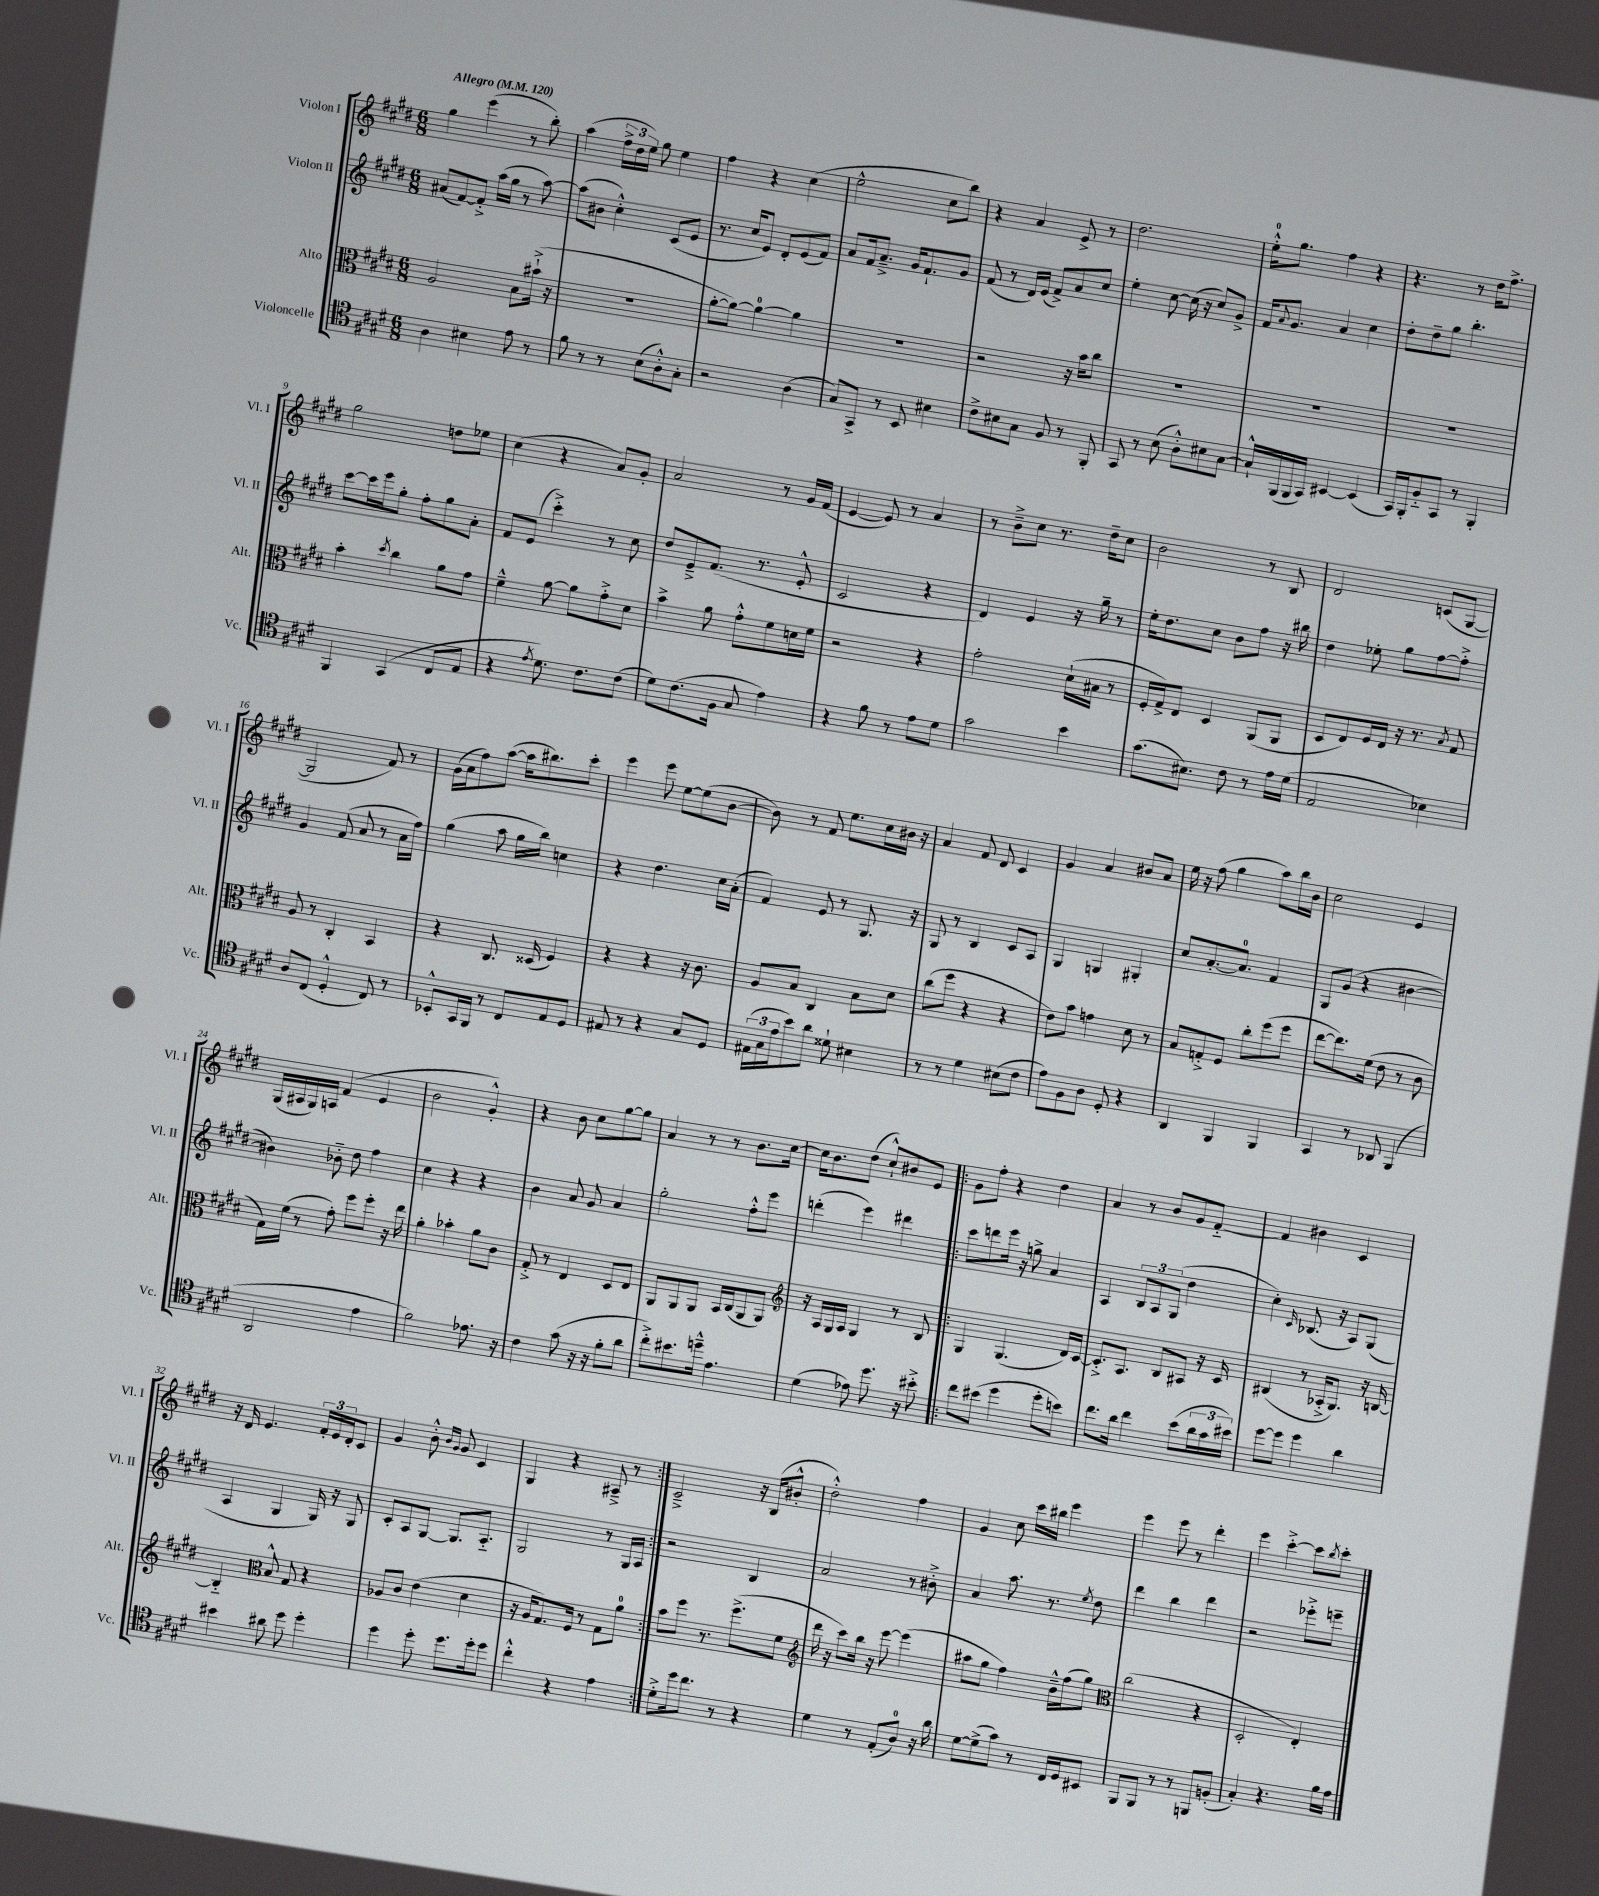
<<
\new StaffGroup <<
\new Staff = "s0" \with { instrumentName = "Violon I" shortInstrumentName = "Vl. I" } {
    \clef treble \key e \major \numericTimeSignature \time 6/8 \tempo "Allegro" 4 = 120
    gis''4 e'''4( r8 b''8-.) |
    a''4( \tuplet 3/2 { fis''16-> dis''16 e''16) } gis''8 e''4 |
    fis''4 r4 cis''4( |
    e''2-^ cis''8 b''8) |
    r4 a'4 e'8-> r8 |
    dis''2. |
    e''16-0-.-^ gis''8. fis''4 r4 |
    r4. r8 dis''16 fis''8.-> |
    gis''2 d''8 ees''8 |
    cis''4( r4 a'8) gis'8-. |
    a'2 r8 gis'16 fis'16( |
    e'4~ e'8) r8 a'4 |
    r8 b'8---> cis''8 r8. dis''16-- cis''8 |
    b'2 r8 b8 |
    dis'2 c'8( gis8~ |
    gis2 fis'8) r8 |
    gis'16( a'16 fis''8) a''8~( a''16 bis''8.) cis'''8-. |
    e'''4 e'''8 e''8~ e''8( b'8~ |
    b'8) r8 fis'8 e''8. cis''16 bis'16 r16 |
    a'4 fis'8 dis'8 cis'4 |
    gis'4 a'4 bis'8 a'8 |
    e''16 r16 fis''8( gis''4 a''8) b''16 b'16 |
    cis''2 e'4 |
    gis16( ais16 gis16) a16 fis'4( e'4 |
    b'2 gis'4-.-^) |
    r4 b'8 cis''8 gis''8~ gis''8 |
    a'4 r8 r8 b'8. cis''16~ |
    cis''16 b'8. dis''8( cis''8-!-^) bis'8 e'8 |
    \repeat volta 2 { gis'8 fis''8-. r4 dis''4 |
    a'4 r8 b'8 gis'8 fis'8~-_ |
    fis'4 bis'4 cis'4 |
    r16 dis'16 e'4. \tuplet 3/2 { fis'16-. e'16 dis'16-. } cis'8 |
    gis'4 b'8-.-^ \grace { b'16 gis'16 } gis'8 cis'4 |
    gis4 r4 ais8---> r8 | }
    cis'2---> r16 b16( bis'8-.-^ |
    dis''2-.-^) fis''4 |
    gis'4 cis''8 cis'''16 bis''16 e'''4 |
    e'''4 e'''8 r8 dis'''4-. |
    e'''4 cis'''4~-.-> cis'''8 \acciaccatura { b''8 } cis'''8-. \bar "|." |
}
\new Staff = "s1" \with { instrumentName = "Violon II" shortInstrumentName = "Vl. II" } {
    \clef treble \key e \major \numericTimeSignature \time 6/8
    ais'8( fis'8~) fis'8-.-> a''16( gis''16 r8 a''8~) |
    a''8( bis'8 cis''4-.-^) cis'8( e'8 |
    r8. cis''16 e'8) dis'8-. e'8( fis'8) |
    a'8 fis'16 a'8.---> gis'16 fis'8.-! gis'8 |
    fis'8( r8 dis'16) e'16( fis'8->) a'8 cis''8 |
    e''4-. cis''8~ cis''16( r16 cis''8) gis'8-> |
    fis'16 \appoggiatura { a'8 } gis'8. a'4 cis''4 |
    dis''8-. dis''8-- gis''8 b''4.-. |
    cis'''8~ cis'''16 e'''16 gis''8-. fis''8-. gis''8 a'8-. |
    fis'8 e'8( cis'''4-.->) r8 cis''8 |
    dis''8 e'8---> fis'8.( r8. e'8-.-^ |
    cis'2 r4 |
    dis'4) e'4 r16 gis''16-- r8 |
    e''16-. dis''8. cis''8 b'8 fis''8 r16 bis''16 |
    dis''4 ees''8-. gis''8 fis''8~ fis''8-.-> |
    gis'4 fis'8( a'8 r8 a'16 fis''16) |
    gis''4( a''8 gis''16 b''16) c''4 |
    r4 dis''4. cis''16 a'16-.( |
    fis'4) e'8 r8 gis8. r16 |
    gis8 r8 b4 cis'8 a8 |
    gis4 g4 gis4-. |
    cis''8 a'8.~-. a'8.-0 fis'4 |
    gis8 gis'8( r4 bis'4~ |
    bis'4) bes'8-_ dis''8 fis''4 |
    cis''4 r4 r4 |
    b'4 a'8 gis'8 a'4 |
    gis''2-. fis''8-.-^ e'''8 |
    d'''4-.( e'''4) dis'''4 |
    \repeat volta 2 { cis'''8 d'''8 e'''16 r16 g''8-> a'4 |
    a4 \tuplet 3/2 { b8 a8 gis8( } dis''4 |
    cis''4-.) \grace { cis'16 } bes8.( r16 a8) gis8( |
    a4 gis4 gis16) r16 gis8 |
    cis'8-. a8 gis8~ gis8. a8.-_ |
    gis2 r8 gis16 a16 | }
    r2 b4 |
    a'2 r8 bis'8-.-> |
    a'4 a''8. r8. \acciaccatura { e''8 } dis''8 |
    dis'''4 b''4 dis'''4 |
    r2 ees'''8-.-> e'''8-- \bar "|." |
}
\new Staff = "s2" \with { instrumentName = "Alto" shortInstrumentName = "Alt." } {
    \clef alto \key e \major \numericTimeSignature \time 6/8
    a2 b8 bis'16-!->( r16 |
    R2. |
    a'8~-. a'8~) a'4-0~ a'4 |
    R2. |
    r2 r16 b'16 cis''8 |
    R2. |
    R2. |
    R2. |
    b'4-. \acciaccatura { dis''8 } cis''4 a'8 gis'8 |
    fis'4---^ a'8~ a'8 gis'8-.-> dis'8 |
    b'4-> a'8 gis'8-.-^ fis'8 d'16 fis'16 |
    r2 r4 |
    gis'2-. dis'16-!( bis16 r8 |
    fis16-. gis16->) e8 dis4 a,8( a,8 |
    dis8 e8) fis16 e16 r16 r8. \acciaccatura { b8 } gis8 |
    a8 r8 cis4-. b,4 |
    r4 cis8. disis16( fis4) |
    r4 r4 r16 cis'8. |
    a8 b8 cis4 b8 dis'8 |
    cis''8( fis''8 r4 r4 |
    e'8) b'8 g'4 dis'8 r8 |
    b8 g8-.-> fis8 cis''8-. fis''8( fis''8 |
    e''8~ e''8.) fis'16( e'8 r8 cis'8 |
    gis16) fis'16( r8 gis'8-.) fis''8 fis''8-. r16 e''16 |
    a'4-. bes'4-. a'8 cis'8 |
    gis8-.-> r8 e4 dis8 e8 |
    a,8 a,8 a,8 b,16 cis16( a,8 a,8) |
    \clef treble r16 a16 gis16 a16 gis4 r8 b8 |
    \repeat volta 2 { gis4 gis4.( dis'16) cis'16~ |
    cis'8.-.-> a8. b8 ais8 r16 cis'16 |
    bis4( r8 aes16-.-> gis8.) r16 b16~ |
    b4-_ \clef alto b8-^ gis8 r4 |
    aes8 cis'8 e'4( dis'4 |
    r16 a16 gis8.) fis16 r8 gis8 a'8-0 | }
    b'8 fis''8 r8. fis''8.->( fis'8 |
    \clef treble dis'''16 r16 cis'''8) b''16 r16 e'''8~ e'''4( |
    ais''8 gis''8 fis''4) b'16---^ fis''16( gis''8) |
    \clef alto cis''2( r4 |
    dis2-. e4-.) \bar "|." |
}
\new Staff = "s3" \with { instrumentName = "Violoncelle" shortInstrumentName = "Vc." } {
    \clef tenor \key e \major \numericTimeSignature \time 6/8
    a4 bis4 e'8 r8 |
    fis'8 r8 r8 b8( a8-.-^) gis8-. |
    r2 a4( |
    gis8) gis,8-> r8 b,8 bis4 |
    cis'8-> bis8 gis8 fis8 r8 fis,8-. |
    gis,8 r8 b8( a8-.-^) bis8 gis8~ |
    gis16-!-^ fis,16( fis,16 gis,16) bis,4~ bis,4( |
    gis,16) fis,16-. fis8-_ gis,8 r8 fis,4-. |
    fis,4 gis,4( cis8 e8 |
    r4 \acciaccatura { e'8 } dis'8.) cis'8. cis'8( |
    dis'8) cis'8.( fis16 gis8 e'4) |
    r4 fis'8 r8 e'8 dis'8 |
    gis'2 b'4 |
    gis'8.( bis8.) cis'8 r8 e'16 dis'16( |
    e2 bes4) |
    a8 cis8( dis4-.-^ cis8) r8 |
    bes,8-.-^ gis,16 fis,16 r8 cis8 e8 dis8 |
    eis8 r8 r4 gis8 dis8 |
    \tuplet 3/2 { eis16( gis16 e'16 } b'8) a'8 disis'8-! bis4 |
    r8 r8 dis'4 bis8( cis'8 |
    e'8) fis8 a8 dis8-. r4 |
    a,4 fis,4 fis,4 |
    gis,4 r8 aes,8 fis,4( |
    a,2 e'4 |
    fis'2) ees'8. r16 |
    cis'4 gis'8( r16 r16 fis'8-. a'8 |
    cis''8-.->) bis'8. d''16---^ e'4. |
    dis'4( ees'8) dis''8. r16 bis'8-.-> |
    \repeat volta 2 { cis''8 bis'8( dis''4 dis''8-. b'8) |
    cis''8. a'16 cis''4 b'8( \tuplet 3/2 { a'16 gis'16 bis'16) } |
    dis''8~ dis''8 dis''4 a'4 |
    bis'4 ais'8 dis''8 dis''4-. |
    dis''4 dis''8-. dis''8. dis''16-. dis''8 |
    cis''4-.-^ r4 e'4 | }
    dis'8-.-> dis''16 cis''8. r8 r4 |
    dis'4 r8 e8-.( a8-0) r16 a'16 |
    dis'8~ dis'8->( gis'8) r8 cis16 dis16 bis,8 |
    fis,8 fis,8 r8 r8 f,8 f8-.( |
    gis4-.) r4. fis'16 e'16 \bar "|." |
}
>>
>>
